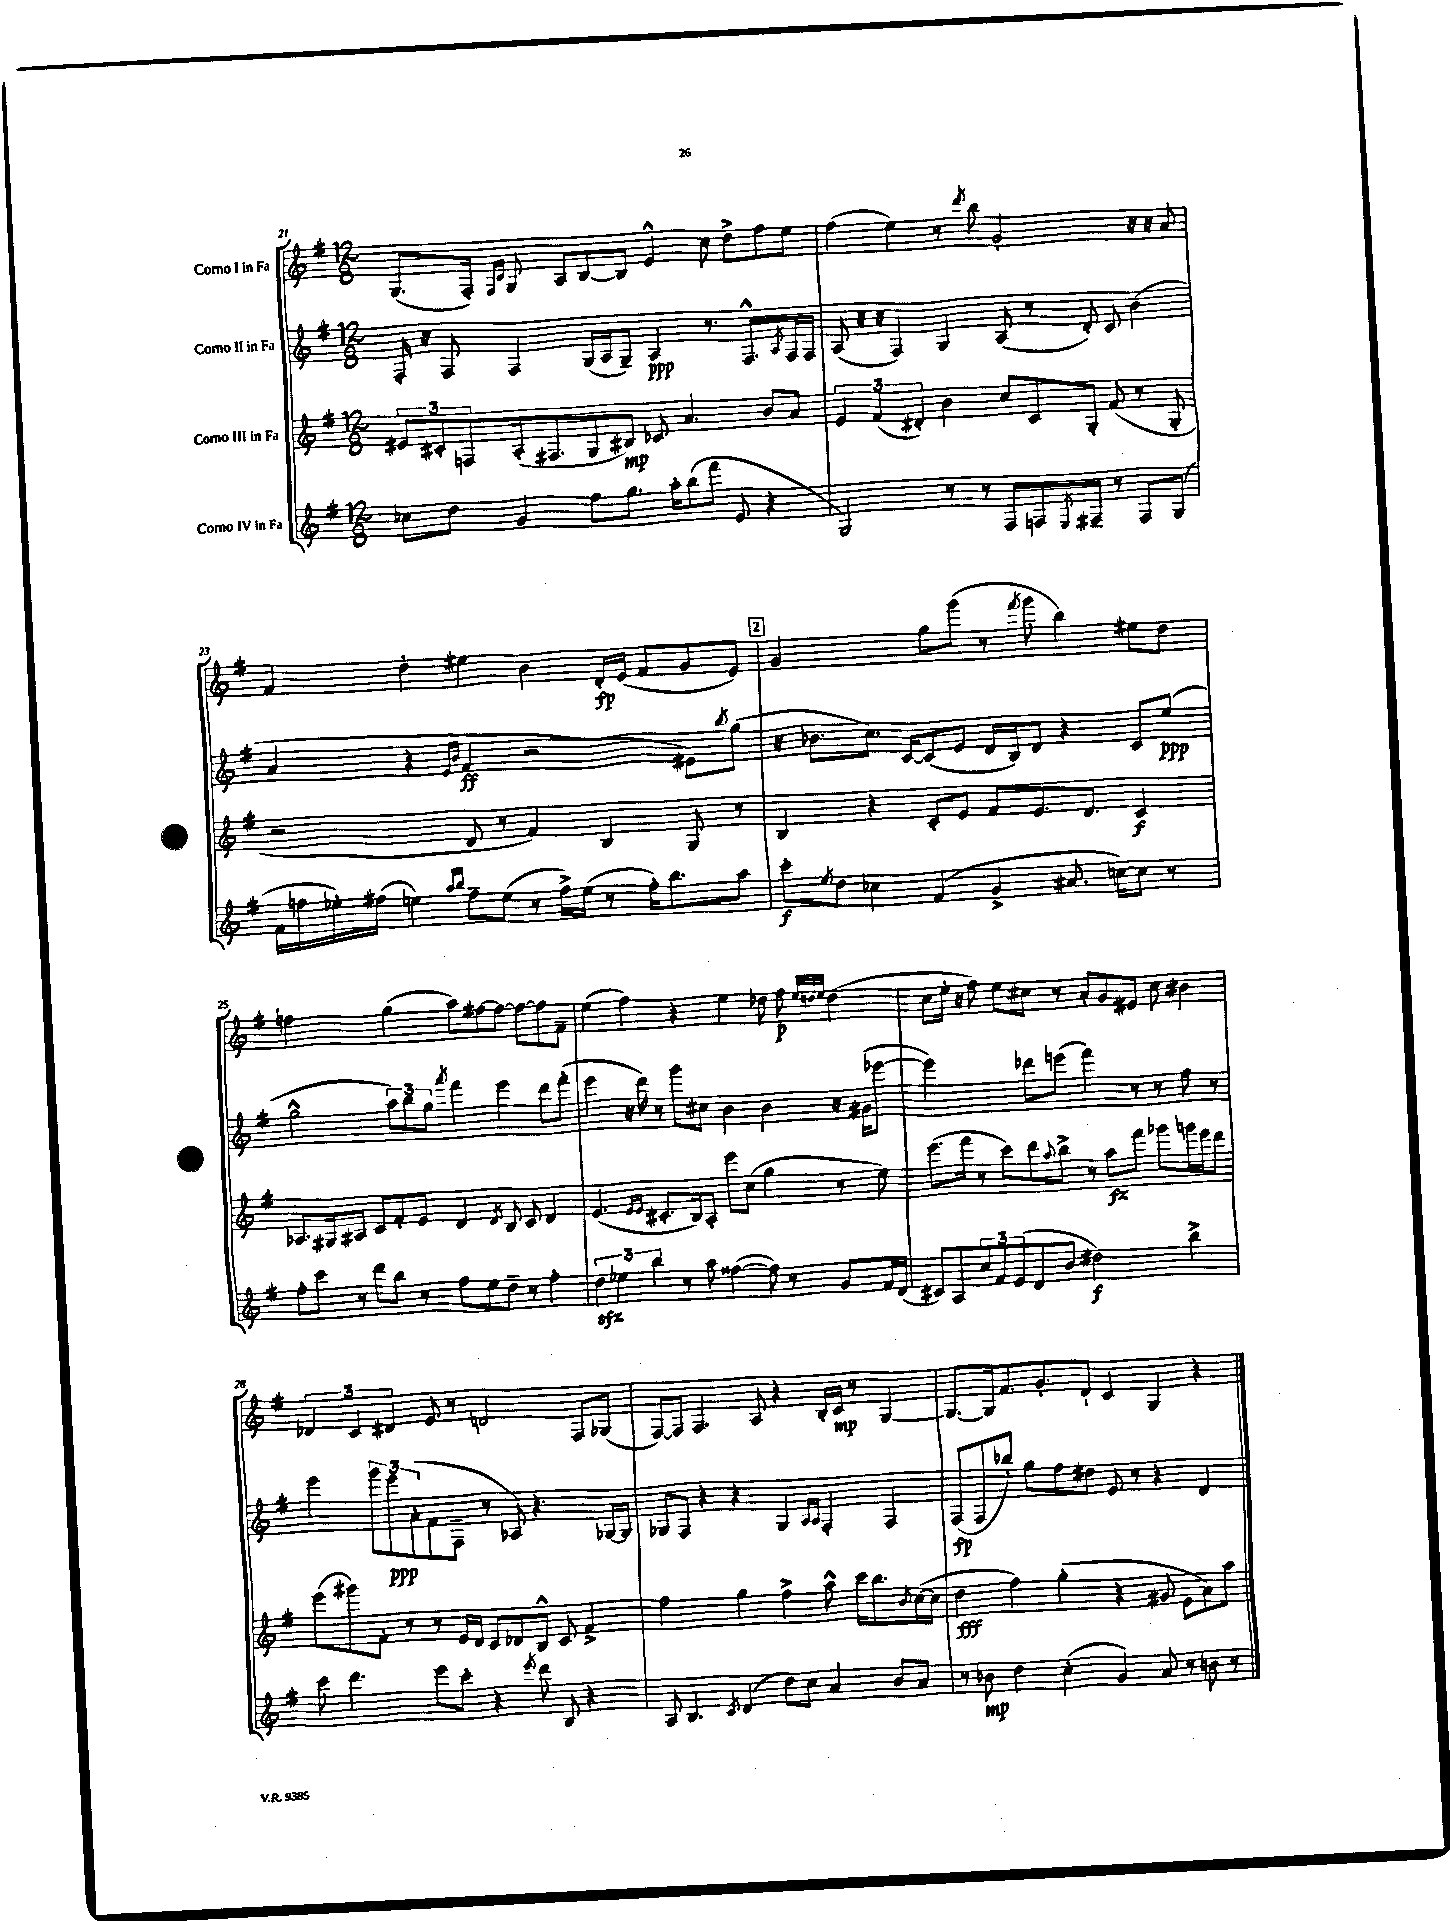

**kern	**kern	**kern	**kern
*staff4	*staff3	*staff2	*staff1
*clefG2	*clefG2	*clefG2	*clefG2
*k[f#]	*k[f#]	*k[f#]	*k[f#]
*M12/8	*M12/8	*M12/8	*M12/8
8cc-\L	12e#/L	16F#'/	(8.G/L
.	.	16r	.
.	12c#'/	.	.
8dd\J	.	8F#/	.
.	12F/	.	.
.	.	.	16F#'/Jk)
.	.	.	16qqF#/LL
.	.	.	16qqc/JJ
4g/	(16A'/k	4F#/	8G/
.	8.F#/	.	.
.	.	.	8A/L
8ff#\L	8G/	(16G/LL	[8B/
.	.	16A/J	.
8.gg\J	8B#/J)	8G~/J)	8B/]J
.	8c-/	4A/	4e^^/
16aa'\LK	.	.	.
(8bb\	4.a/	.	.
8fff#\J	.	8.r	8cc\
8e/	.	.	8dd^\L
.	.	8.F#^^/L	.
4r	8b/L	.	8ff#\
.	.	8qA/	.
.	8a/J	16F#/L	8ee\J
.	.	16F#/JJ	.
=	=	=	=
2G/)	6e/	(8A/	(4ff#\
.	.	16r	.
.	(6f#/	.	.
.	.	16r	.
.	.	4F#/)	4ee\)
.	6d#'/)	.	.
8r	4b\	4G/	8r
.	.	.	8qddd/
8r	.	.	8bb\
8F#/L	8cc/L	(8A/	2g'/
8F/	8c/	8r	.
8qE/	.	.	.
8F#~/J	8G'/J	8d'/)	.
8r	(8f#/	8c/	.
8F#/L	8r	(4b\	16r
.	.	.	16r
(8G/J	8G'/	.	8a/
=	=	=	=
16f#\LL	2r	4a/	4f#/
16ff\	.	.	.
16ee-'\)	.	.	.
(16ff#\JJ	.	.	.
4ee\)	.	4r	4dd'\
16qqaa/LL	.	16qqe/LL	.
16qqbb/JJ	.	16qqb/JJ	.
8ff#~\L	8d/	4f#/	4ee#\
(8ee\J	8r	.	.
8r	4f#/)	2r	4b\
16ff#^\LL)	.	.	.
(16ee\JJ	.	.	.
8r	4B/	.	16d'/LL
.	.	.	(16e/JJ
16ff#'\LK)	.	.	8f#/L
8.bb\	.	.	.
.	8G/	8e#\L)	8g/
.	.	8qbb/	.
8aa\J	8r	(8gg\J	8e/J)
=	=	=	=
8ccc'\L	4B/	16r	2g/
.	.	8.b-\L	.
8qee/	.	.	.
8dd\J	.	.	.
4cc-\	4r	8.cc\J)	.
.	.	[16c/LK	.
(4f#/	8c'/L	(8c/]	8gg\L
.	8e/J	8e/J	(8ggg\J
4g^/	8f#/L	16d/LL	8r
.	.	16B/J)	.
.	.	.	8qfff#/
.	8.e/	8d/J	8ggg\
8.a#/	.	4r	4bb\)
.	8.d/J	.	.
[16cc\LK)	.	.	.
8cc\]J	4c/	8c/L	8ee#\L
8r	.	(8ee/J	8dd\J
=	=	=	=
8ff#'\L	8.A-/L	2gg^^\	2ff\
8ccc\J	.	.	.
.	16G#/k	.	.
8r	8A#/J	.	.
8ddd\L	8c/L	.	.
8bb\J	8f#'/	12aa\L)	(4gg\
.	.	12bb\	.
8r	8e/J	.	.
.	.	12gg\J	.
.	.	8qaaa/	.
8ff#\L	4d/	4fff#\	8aa\L)
8ee\	.	.	[8ff#\
.	8qd/	.	.
8dd~\J	8B/	4eee\	8ff#\_J
8r	8c/	.	8ff#\_L
4ff#'\	4d/	8ddd\L	8ff#\]
.	.	(8fff#'\J	8f#~\J
=	=	=	=
6dd\	(4.e/	4eee\	(4ee\
6ee-\	.	.	.
.	.	16r	4ff#\)
.	.	16ddd\)	.
6bb\	.	.	.
.	16qqe/LL	.	.
.	16qqe/JJ	.	.
.	8.c#'/L	8r	.
8r	.	8ggg\L	4r
.	16B/k)	.	.
8aa\	8A'/J	8cc#\J	.
([4ff##\	8eee\L	4b\	4ee\
.	(8cc\J	.	.
8ff##\])	4gg\	4b\	8dd-\
8r	.	.	8ff#\
.	.	.	32qqee/LLL
.	.	.	32qqdd/
.	.	.	32qqee/JJJ
8g/L	8r	16r	(4dd\
.	.	(16g#\LK	.
16f#/L	8ee\)	[8eee-\J	.
(16d/JJ	.	.	.
=	=	=	=
8c#/L)	(8.eee\L	2eee-\])	8cc\L
8A/	.	.	16ee'\Jk
.	16fff#\Jk	.	16r
12cc/	8r	.	8ff#\)
12f#/	.	.	.
.	8ccc\L)	.	8ee\L
(12e/	.	.	.
8d/	8ddd\	8ddd-\L	8cc#\J
.	8qqaa/	.	.
8b/J	8bb^\J	(8eee\J	8r
2dd#\)	8r	4fff#\)	8a'/L
.	8aa\L	.	8g/
.	8fff#\J	8r	8e#/J
.	8ggg-\L	8r	8cc#\
4bb^\	16ggg\L	8ff#\	4b#\
.	16eee\J	.	.
.	8ddd\J	8r	.
=	=	=	=
8ccc\	(8eee\L	4eee\	6d-/
4.ddd\	8ggg#\)	.	.
.	.	.	6c/
.	8f#'\J	12ggg\L	.
.	.	12eee\	6d#/
.	8r	.	.
.	.	(12a'\	.
8eee\L	8r	8f#\	8e/
8ccc'\J	16e/LL	8F#~\J	8r
.	16d/JJ	.	.
4r	8c/L	8r	2d/
.	8d-/	8A-/)	.
8qeee/	.	.	.
8ddd\	8B^^/J	4.r	.
8B/	8c/	.	.
4r	4f#^/	.	8F#/L
.	.	[16G-/LL	(8G-/J
.	.	16G-/]JJ	.
=	=	=	=
8A/	2ff#\	8G-/L	[8F#/L)
4.B/	.	8F#/J	8F#/]J
.	.	4r	4.F#/
8qc/	.	.	.
(4d/	4gg\	4r	.
.	.	.	8A/
8dd\L)	4ff#^\	4G-/	4r
8cc\J	.	.	.
.	.	16qqA/LL	.
.	.	16qqA/JJ	.
4a/	8aa^^\	4F#'/	16B'/LL
.	.	.	16c/JJ
.	16ccc\LK	.	8r
.	8.bb\	.	.
8b/L	.	4F#/	[4G/
.	8qb/	.	.
8a/J	([16cc\L	.	.
.	16cc\]JJ	.	.
=	=	=	=
8r	4dd\	(8F#/L	8.G/_L
8b-\	.	8F#/	.
.	.	.	16G/]k
4dd\	4ff#\)	8bb-'/J)	8.f#/
.	.	8gg\L	.
.	.	.	8.g'/
(4cc'\	(4gg'\	8ff#\	.
.	.	8dd#\J	8d`/J
4g/)	4r	8e/	4c/
.	.	8r	.
8a/	8g#/	4r	4G/
8r	8e\L	.	.
8b\	8a\)	4d/	4r
8r	8aa\J	.	.
==	==	==	==
*-	*-	*-	*-
